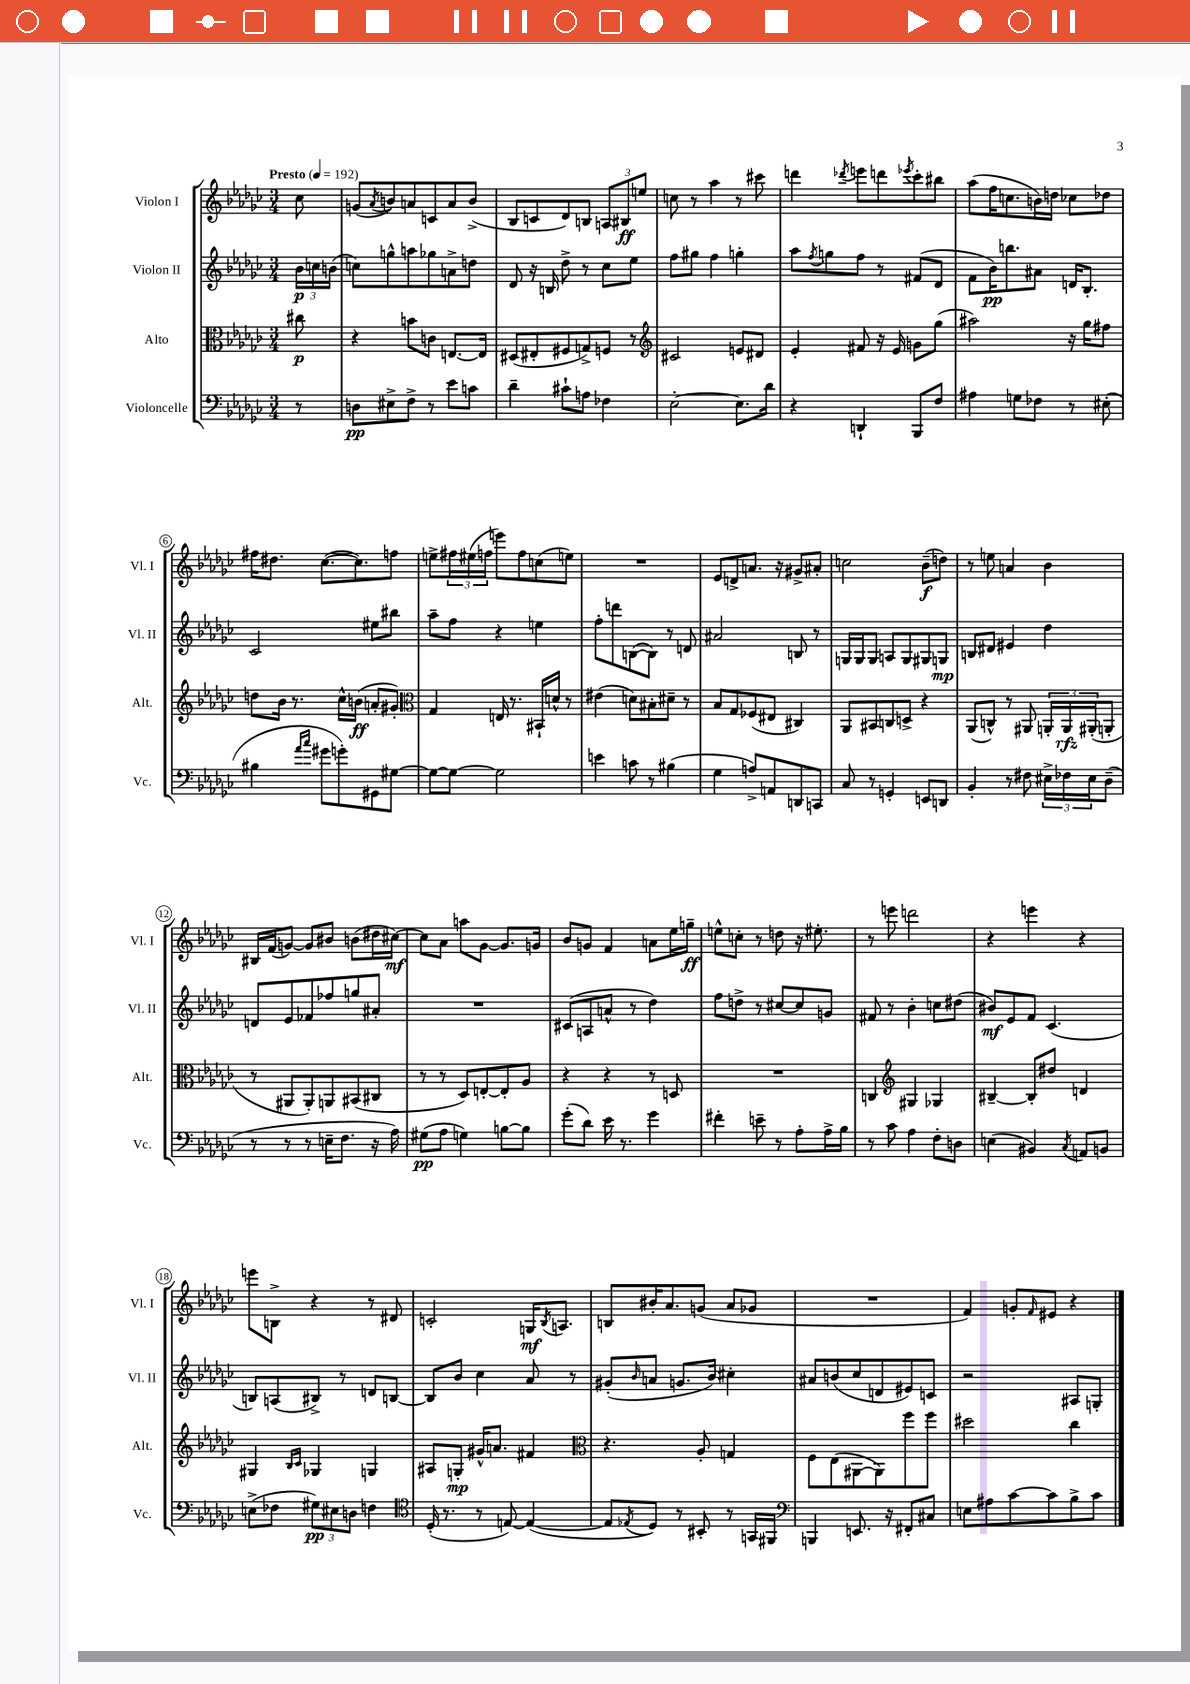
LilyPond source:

<<
\new StaffGroup <<
\new Staff = "s0" \with { instrumentName = "Violon I" shortInstrumentName = "Vl. I" } {
    \clef treble \key ges \major \numericTimeSignature \time 3/4 \partial 8 \tempo "Presto" 4 = 192
    ces''8 |
    g'8( \acciaccatura { aes'8 } b'8) a'8 c'8 a'8 b'8->( |
    bes8 c'8 des'8) b8 \tuplet 3/2 { a8 bis8\ff e''8 } |
    c''8 r8 aes''4 r8 cis'''8 |
    d'''4 \acciaccatura { des'''8 } e'''8 d'''8 \acciaccatura { ees'''8 } ces'''8-. bis''8 |
    aes''8( f''16 c''8. b'16) d''16 ces''8 des''8 |
    fis''16 dis''8. ces''8.~( ces''8.) f''8 |
    e''8-> \tuplet 3/2 { fis''16 eis''16( f''16 } e'''8) f''8 c''8( e''8) |
    R2. |
    ees'8 d'8-> a'8. r16 gis'8-> ais'8-. |
    c''2 bes'8--\f( d''8) |
    r8 e''8 a'4 bes'4 |
    bis16 f'16( g'8~) g'8 bis'8 b'8( dis''16 cis''16~\mf) |
    cis''8 aes'8 a''8 ges'8~ ges'8. g'16 |
    bes'8 g'8 f'4 a'8 ees''16 g''16--\ff |
    e''8-^ c''8-. r8 d''8 r16 eis''8.-. |
    r8 e'''8 d'''2 |
    r4 e'''4 r4 |
    e'''8 b8-> r4 r8 dis'8 |
    c'2-. g16\mf \acciaccatura { bes8 } a8. |
    b8 bis'16-. aes'8. g'8( aes'8 ges'8 |
    R2. |
    f'4) g'8-. \grace { f'16 } eis'8 r4 \bar "|." |
}
\new Staff = "s1" \with { instrumentName = "Violon II" shortInstrumentName = "Vl. II" } {
    \clef treble \key ges \major \numericTimeSignature \time 3/4 \partial 8
    \tuplet 3/2 { bes'16\p c''16 b'16( } |
    c''8) g''8-^ a''8 ges''8 a'8-> d''8 |
    des'8 r16 b16 des''8-> r8 ces''8 ees''8 |
    f''8 gis''8 f''4 g''4-. |
    aes''8 \acciaccatura { f''8 } g''8 f''8 r8 fis'8( des'8 |
    f'8 bes'16\pp) b''8. ais'8 d'16 bes8.-. |
    ces'2 eis''8 bis''8 |
    aes''8-- f''8 r4 e''4 |
    f''8-. d'''8 b8~( b8) r8 d'8 |
    ais'2 b8 r8 |
    g16 g16 g8 a8 g8 gis8 g8\mp |
    b8 dis'8 eis'4 des''4 |
    d'8 ees'8 fes'8 fes''8 g''8 ais'8-. |
    R2. |
    cis'8( a8 a'8-^ r8 des''4) |
    f''8 d''8-> r8 cis''8~ cis''8 g'8 |
    fis'8 r8 bes'4-. c''8 dis''8( |
    bis'8\mf) ees'8 f'8 ces'4.( |
    b8) a8( bis8->) r8 d'8 b8~ |
    b8 bes'8 ces''4 aes'8 r8 |
    gis'8-.( \grace { bes'16 } a'8 g'8. bes'16) cis''4-. |
    ais'8 b'8( ces''8 d'8 eis'8) c'8 |
    r2 ais8 g8-. \bar "|." |
}
\new Staff = "s2" \with { instrumentName = "Alto" shortInstrumentName = "Alt." } {
    \clef alto \key ges \major \numericTimeSignature \time 3/4 \partial 8
    cis''8\p |
    r4 b'8 c'8 e8.~ e16 |
    dis8( eis8-. fis8 g8->) f8 r8 |
    \clef treble cis'2 e'8 dis'8 |
    ees'4-. fis'8 r16 ees'16 g'8 ges''8( |
    ais''2) r16 ges''16 fis''8 |
    d''8 bes'16 r8. ces''16-^ b'16\ff( a'8-. gis'8-.) |
    \clef alto ges4 e16 r8. bis,16-! d'16-^ r8 |
    eis'4( d'8) bis8-. dis'8-- r8 |
    bes8 ges8 fes8( eis8 cis4) |
    aes,8 bis,8 c8 d8-> r4 |
    aes,8( c8-^) r8 ais,8 \tuplet 3/2 { a,16-. a,16\rfz ais,16-.( } a,8-. |
    r8 ais,8 ais,8-.) a,8 bis,8( cis8 |
    r8 r8 des8) e8~-. e8-. aes8 |
    r4 r4 r8 d8 |
    R2. |
    c4 \clef treble gis4 ges4 |
    bis4~-- bis8-. dis''8 d'4 |
    gis4 \grace { bes16 ces'16 } ges4 g4 |
    ais8 g8-.\mp gis'16-^ a'8. fis'4 |
    \clef alto r4. aes8-. g4 |
    f8 ees8( ais,8~ ais,8) f''8 f''8 |
    dis''2 ces''4 \bar "|." |
}
\new Staff = "s3" \with { instrumentName = "Violoncelle" shortInstrumentName = "Vc." } {
    \clef bass \key ges \major \numericTimeSignature \time 3/4 \partial 8
    r8 |
    d8\pp eis8-> f8-> r8 ees'8 c'8 |
    des'4-- cis'8-! a8 fes4 |
    ees2~-. ees8. des'16 |
    r4 d,4-! bes,,8 f8 |
    ais4 g8 fes8 r8 eis8-.( |
    bis4 \grace { aes'16 ces''16 } gis'8 g'8-.) gis,8 gis8~ |
    gis8~ gis8~ gis2 |
    e'4 c'8 r8 bis4( |
    ges4 a8->) a,8 d,8 c,8 |
    ces8 r8 g,4-. e,8 d,8 |
    bes,4-. r8 fis8 \tuplet 3/2 { eis16-> fes16 eis16 } des8--( |
    r8 r8 r8 e16-- f8. r16 aes16) |
    gis8\pp( aes8 g4) b8~ b8 |
    ges'8-.( des'8) ees'16 r8. ges'4 |
    fis'4-. e'8-- r8 aes8-. aes16-> bes16 |
    r8 ces'8 aes4 f8-. d8 |
    e4( bis,4) \acciaccatura { ces8 } a,8 b,8 |
    e8->( fes8 \tuplet 3/2 { gis8\pp) eis8 d8 } f4 |
    \clef tenor des16-.( r8. r8 e8~) e4~( |
    e8 \acciaccatura { ees8 } des8) r8 bis,8-. r8 g,16 fis,16 |
    \clef bass b,,4 e,8. r16 fis,8-. cis8 |
    e8 ais8 ces'8~ ces'8 bes8-> ces'8 \bar "|." |
}
>>
>>
\layout { \context { \Score \override BarNumber.stencil = #(make-stencil-circler 0.1 0.3 ly:text-interface::print) } }
